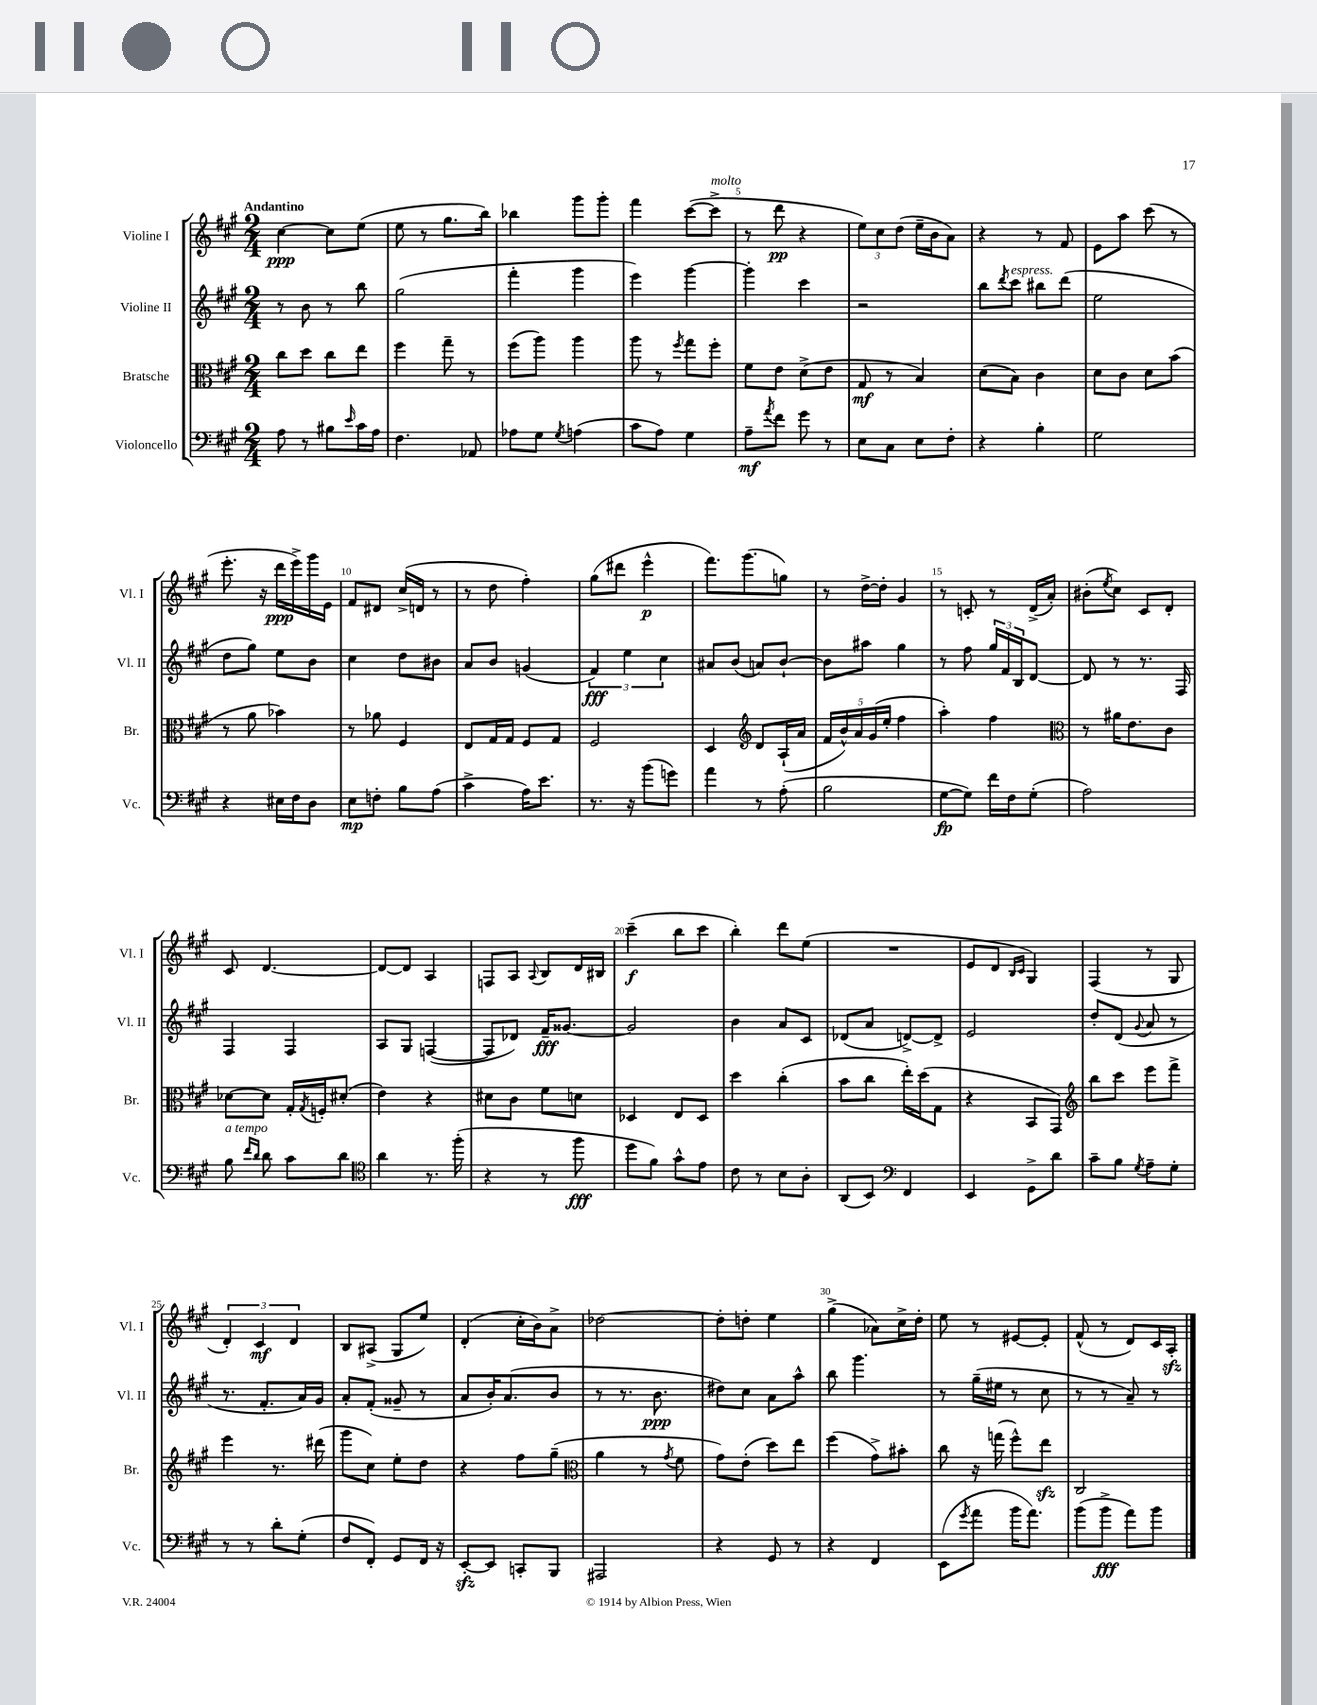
<<
\new StaffGroup <<
\new Staff = "s0" \with { instrumentName = "Violine I" shortInstrumentName = "Vl. I" } {
    \clef treble \key a \major \numericTimeSignature \time 2/4 \tempo "Andantino"
    cis''4~\ppp cis''8 e''8( |
    e''8 r8 gis''8. b''16) |
    bes''4 gis'''8 gis'''8-. |
    fis'''4 cis'''8~( cis'''8->^\markup { \italic "molto" } |
    r8 d'''8\pp r4 |
    \tuplet 3/2 { e''8) cis''8 d''8( } e''16-- b'16 a'8) |
    r4 r8 fis'8 |
    e'8 a''8 cis'''8( r8 |
    e'''8.-. r16 d'''16\ppp e'''16->) gis'''16 e'16 |
    fis'8 dis'8 cis''16->( d'16 r8 |
    r8 d''8 fis''4-.) |
    gis''8( dis'''8 e'''4-^\p |
    fis'''8.) gis'''8.( g''8) |
    r8 d''16~-> d''16-. gis'4 |
    r8 c'8-. r8 d'16->( a'16-.) |
    bis'8-.( \acciaccatura { e''8 } cis''8) cis'8 d'8-. |
    cis'8 d'4.~ |
    d'8~ d'8 a4 |
    f8 a8 \appoggiatura { a8 } b8 d'16 bis16 |
    cis'''4--\f( b''8 cis'''8 |
    b''4-.) d'''8 e''8( |
    R2 |
    e'8 d'8 \grace { b16 cis'16 } gis4) |
    fis4( r8 gis8 |
    \tuplet 3/2 { d'4-.) cis'4\mf d'4 } |
    b8 ais8->( gis8 e''8) |
    d'4-.( cis''16-. b'16) a'8-> |
    des''2~ |
    des''8-. d''8-. e''4 |
    gis''4->( aes'8) cis''16-> d''16-. |
    e''8 r8 eis'8~ eis'8-. |
    fis'8-^( r8 d'8) cis'16 a16-.\sfz \bar "|." |
}
\new Staff = "s1" \with { instrumentName = "Violine II" shortInstrumentName = "Vl. II" } {
    \clef treble \key a \major \numericTimeSignature \time 2/4
    r8 b'8 r8 b''8 |
    gis''2( |
    fis'''4-. gis'''4 |
    e'''4) gis'''4~ |
    gis'''4-. cis'''4 |
    r2 |
    b''8 \acciaccatura { d'''8 } cis'''8^\markup { \italic "espress." } bis''8 d'''8( |
    e''2 |
    d''8 gis''8) e''8 b'8 |
    cis''4 d''8 bis'8 |
    a'8 b'8 g'4( |
    \tuplet 3/2 { fis'4\fff) e''4 cis''4 } |
    ais'8 b'8( a'8) b'8~-! |
    b'8 ais''8 gis''4 |
    r8 fis''8 \tuplet 3/2 { gis''16 fis'16 b16 } d'8~ |
    d'8 r8 r8. fis16 |
    fis4 fis4 |
    a8 gis8 f4~( |
    f8 des'8) fis'16--\fff gisis'8.~ |
    gisis'2 |
    b'4 a'8 cis'8 |
    des'8( a'8 d'8~->) d'8-> |
    e'2 |
    d''8-. d'8( \appoggiatura { gis'8 } a'8 r8 |
    r8. fis'8.-. a'16) gis'16 |
    a'8-. fis'8-.( gisis'8-- r8 |
    a'8 b'16-.) a'8.( b'8 |
    r8 r8. b'8.\ppp |
    dis''8) cis''8 a'8 a''8-^ |
    b''8 gis'''4. |
    r8 gis''16--( eis''16 r8 cis''8 |
    r8 r8 a'8--) r8 \bar "|." |
}
\new Staff = "s2" \with { instrumentName = "Bratsche" shortInstrumentName = "Br." } {
    \clef alto \key a \major \numericTimeSignature \time 2/4
    cis''8 d''8 cis''8 e''8 |
    fis''4 gis''8-- r8 |
    fis''8( a''8) a''4 |
    a''8 r8 \acciaccatura { fis''8 } gis''8 fis''8-. |
    fis'8 e'8 d'8->( e'8 |
    gis8\mf r8 b4) |
    d'8( b8) cis'4 |
    d'8 cis'8 d'8 b'8( |
    r8 a'8 bes'4) |
    r8 aes'8 fis4 |
    e8 gis16 gis16 fis8 gis8 |
    fis2 |
    d4 \clef treble d'8 a16-!( a'16 |
    \tuplet 5/4 { fis'16 b'16-^) a'16 gis'16( e''16-. } fis''4 |
    a''4-.) fis''4 |
    \clef alto r8 ais'16 e'8. cis'8 |
    des'8~ des'8 gis16-. \acciaccatura { gis8 } f16-. dis'8-.( |
    e'4) r4 |
    dis'8 cis'8 fis'8 d'8 |
    des4 e8 des8 |
    d''4 cis''4-.( |
    b'8 cis''8 e''16-.) d''16( gis8 |
    r4 b,8 gis,8) |
    \clef treble b''8 cis'''8 e'''8 fis'''8-> |
    e'''4 r8. dis'''16( |
    gis'''8 cis''8) e''8-. d''8 |
    r4 fis''8 gis''8--( |
    \clef alto a'4 r8 \acciaccatura { gis'8 } fis'8 |
    gis'8) e'8-.( d''8) e''8 |
    fis''4( gis'8->) bis'8-. |
    cis''8 r16 g''16( fis''8-^) e''8\sfz |
    cis2 \bar "|." |
}
\new Staff = "s3" \with { instrumentName = "Violoncello" shortInstrumentName = "Vc." } {
    \clef bass \key a \major \numericTimeSignature \time 2/4
    a8 r8 bis8 \grace { e'16 } cis'16 a16 |
    fis4. aes,8 |
    aes8 gis8 \acciaccatura { gis8 } a4( |
    cis'8 a8) gis4 |
    a8--\mf \acciaccatura { a'8 } fis'8 gis'8 r8 |
    e8 cis8 e8 fis8-. |
    r4 b4-. |
    gis2 |
    r4 eis16 fis16 d8 |
    e8\mp f8-. b8 a8( |
    cis'4-> a16) e'8. |
    r8. r16 b'8( g'8) |
    a'4 r8 a8-.( |
    b2 |
    gis8~\fp gis8) fis'16 fis16 gis8-.( |
    a2) |
    b8^\markup { \italic "a tempo" } \grace { fis'16 d'16 } d'8 cis'8 d'8 |
    \clef tenor a'4 r8. fis''16-.( |
    r4 r8 fis''8\fff |
    d''8 fis'8) gis'8-^ e'8 |
    cis'8 r8 b8 a8-. |
    a,8( b,8) \clef bass fis,4 |
    e,4 gis,8-> d'8 |
    cis'8-- b8 \acciaccatura { gis8 } a8-- gis8-. |
    r8 r8 d'8-. gis8-.( |
    fis8 fis,8-.) gis,8 fis,16 r16 |
    e,8~-.\sfz e,8 c,8-. b,,8 |
    ais,,2 |
    r4 gis,8 r8 |
    r4 fis,4 |
    e,8( \acciaccatura { gis'8 } a'8 b'16 a'8.) |
    b'8( b'8->\fff a'8) b'8 \bar "|." |
}
>>
>>
\layout { \context { \Score \override BarNumber.break-visibility = ##(#f #t #t) barNumberVisibility = #(every-nth-bar-number-visible 5) } }
